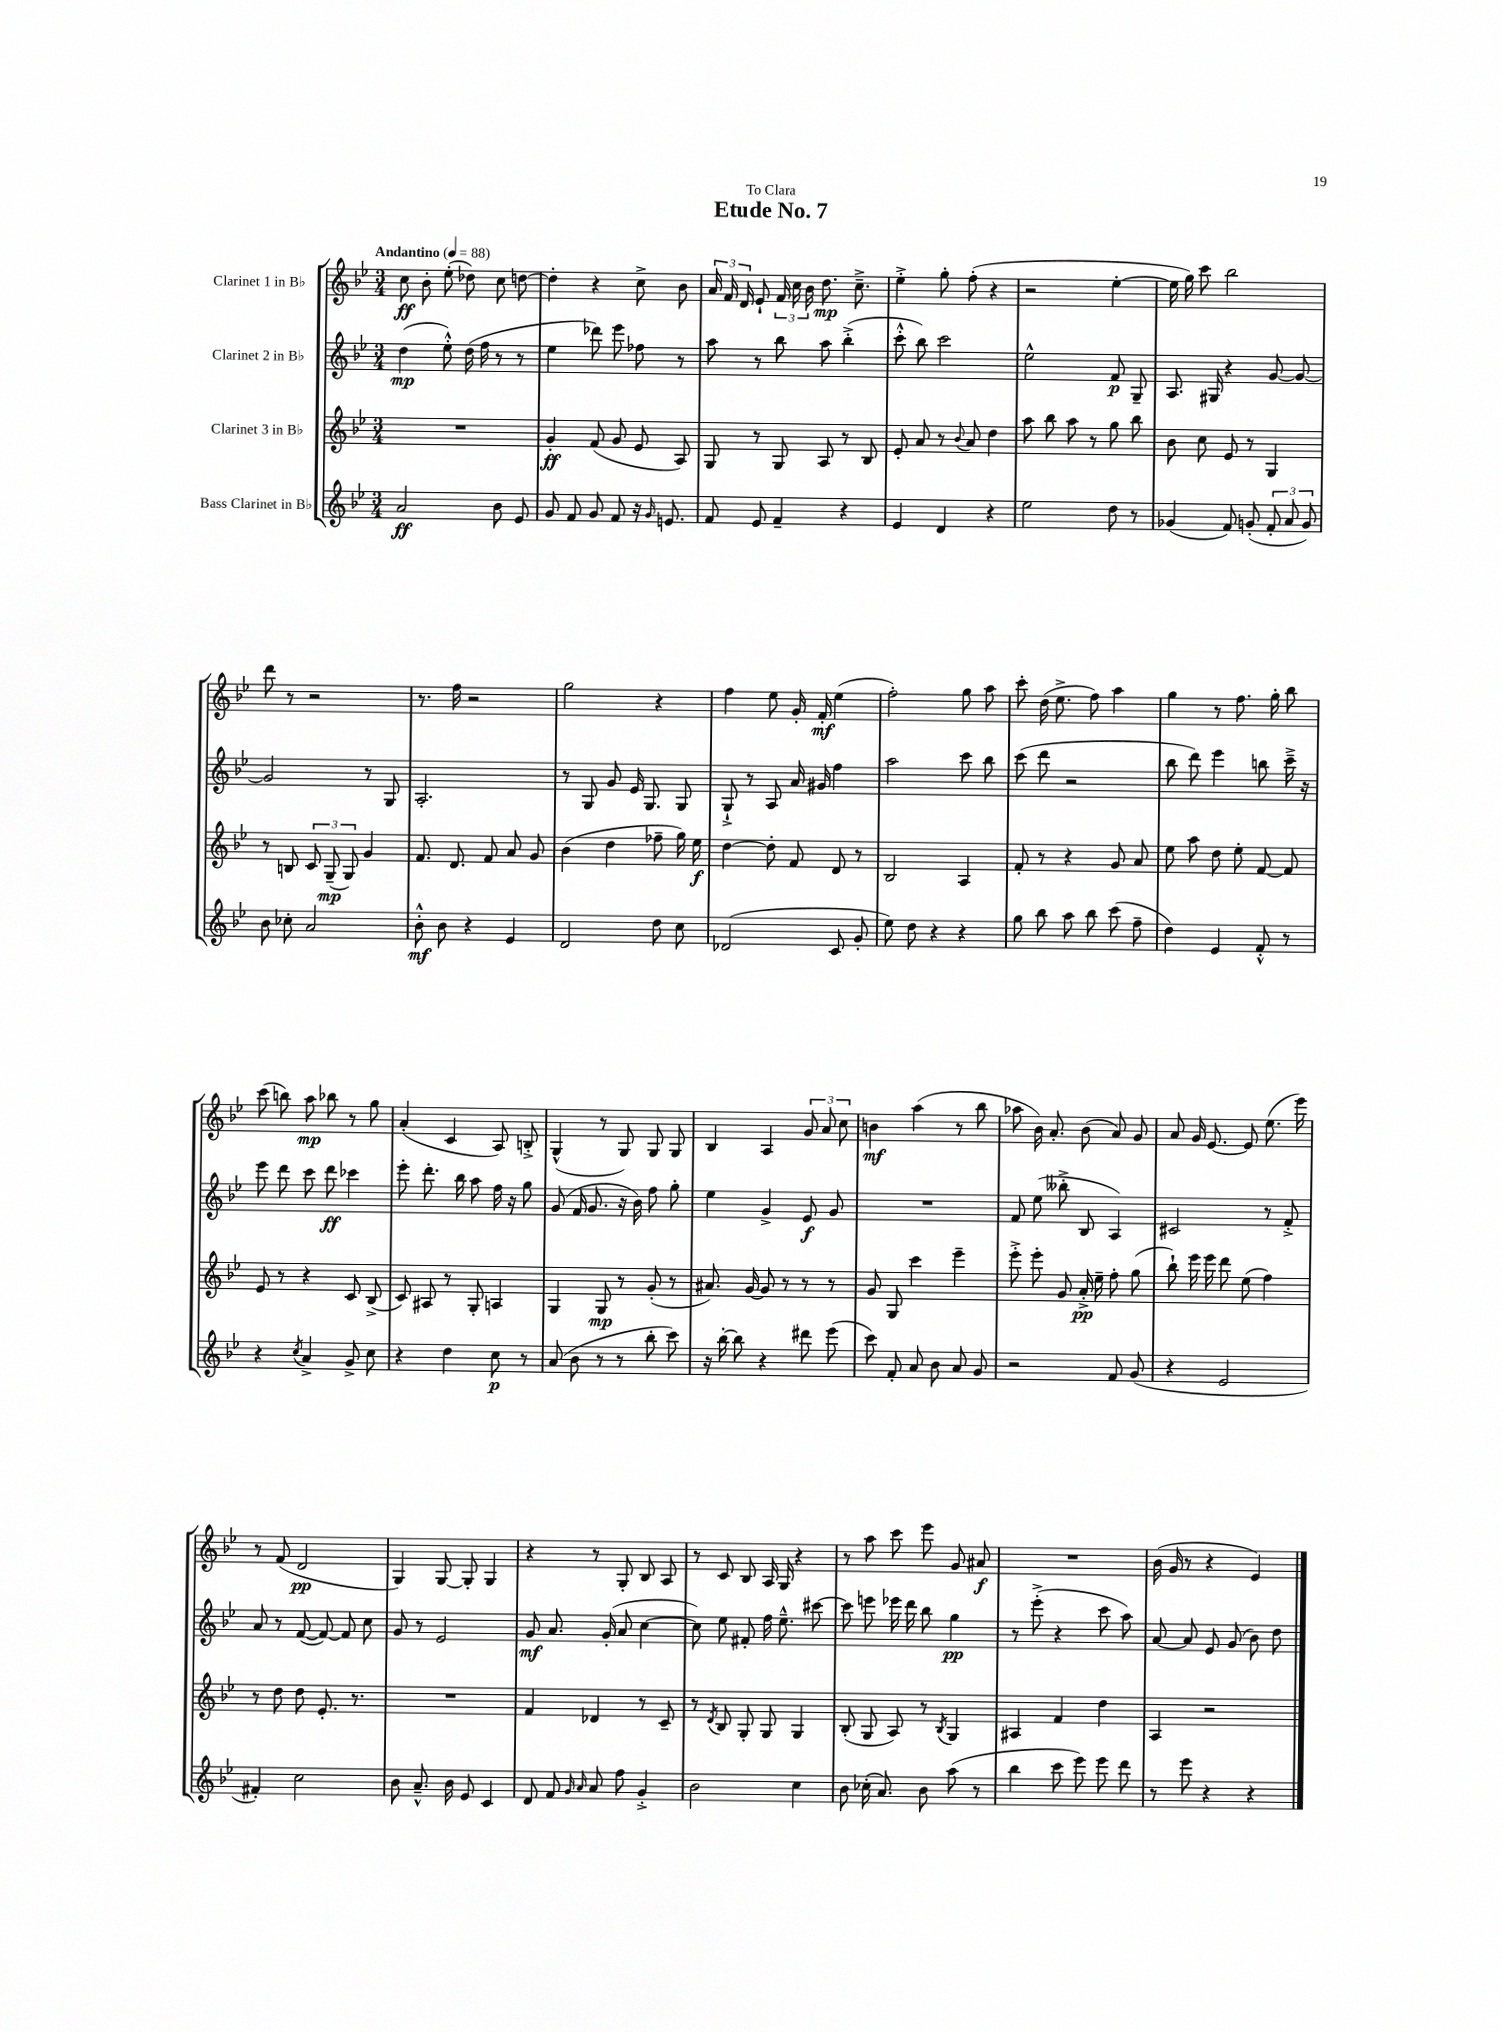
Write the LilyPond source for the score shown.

\header { title = "Etude No. 7" dedication = "To Clara" }
<<
\new StaffGroup <<
\new Staff = "s0" \with { instrumentName = "Clarinet 1 in Bb" } {
    \clef treble \key bes \major \numericTimeSignature \time 3/4 \tempo "Andantino" 4 = 88
    \autoBeamOff c''8\ff bes'8-. ees''8-.( des''8) c''8 d''8~ |
    d''4-. r4 c''8-> bes'8 |
    \tuplet 3/2 { a'16 f'16 d'16 } ees'8-! \tuplet 3/2 { f'16 c''16 bes'16 } d''8.\mp c''8.---> |
    ees''4-.-> g''8-. f''8-.( r4 |
    r2 ees''4~-. |
    ees''16 g''16) c'''8 bes''2 |
    d'''8 r8 r2 |
    r8. f''16 r2 |
    g''2 r4 |
    f''4 ees''8 g'16-. f'16-.\mf ees''4( |
    f''2-.) g''8 a''8 |
    c'''8-. d''16( ees''8.-> f''8) a''4 |
    g''4 r8 f''8. g''16-. bes''8 |
    c'''8( b''8) a''8\mp bes''8 r8 g''8 |
    a'4-.( c'4 a8) b8-.-> |
    g4-^( r8 g8) g8 g8 |
    bes4 a4 \tuplet 3/2 { g'8 a'8 c''8 } |
    b'4\mf a''4( r8 bes''8 |
    aes''8 bes'16) a'8.-. bes'8( a'8) g'8 |
    a'8 g'16 ees'8.~ ees'8 ees''8.( ees'''16) |
    r8 f'8( d'2\pp |
    g4) g8~ g8-. g4 |
    r4 r8 g8-. bes8 a8 |
    r8 c'8 bes8 a16 g16 r4 |
    r8 a''8 c'''8 ees'''8 g'8 ais'8\f |
    R2. |
    bes'16( g'16 r8 r4 ees'4) \bar "|." |
}
\new Staff = "s1" \with { instrumentName = "Clarinet 2 in Bb" } {
    \clef treble \key bes \major \numericTimeSignature \time 3/4
    \autoBeamOff d''4\mp( ees''8-.-^) d''16( f''16 r8 r8 |
    ees''4 des'''8) ees'''8 fes''8 r8 |
    a''8 r8 bes''8 a''8 bes''4-.->( |
    c'''8-.-^ bes''8) c'''2 |
    ees''2-^ f'8\p g8-- |
    a8. gis16 r4 g'8~ g'8~ |
    g'2 r8 g8 |
    a2.-. |
    r8 g8 g'8 ees'16 g8. g8 |
    g8-!-> r8 a8 a'16 gis'16 f''4 |
    a''2 c'''8 bes''8 |
    c'''8( d'''8 r2 |
    bes''8 d'''8) ees'''4 b''8 c'''16---> r16 |
    ees'''8 d'''8 c'''8 d'''8\ff ces'''4 |
    ees'''8-. d'''8.-. bes''16 a''8 f''16 r16 g''8 |
    g'8( f'16 g'8. r16 bes'16) f''8 g''8-. |
    ees''4 g'4-> ees'8\f g'8 |
    R2. |
    f'8 ees''8( beses''8-.-> bes8 a4) |
    cis'2 r8 f'8-.-> |
    a'8 r8 f'8~( f'8~) f'8 c''8 |
    g'8 r8 ees'2 |
    g'8\mf a'8. g'16-.( a'8 c''4~ |
    c''8) ees''8 fis'8-. f''16 ees''8.---^ cis'''8~ |
    cis'''8 e'''8 ees'''16 d'''16 bes''8 g''4\pp |
    r8 ees'''8-.->( r4 c'''8 a''8) |
    a'8~ a'8 ees'8 g'8( bes'8) d''8 \bar "|." |
}
\new Staff = "s2" \with { instrumentName = "Clarinet 3 in Bb" } {
    \clef treble \key bes \major \numericTimeSignature \time 3/4
    \autoBeamOff R2. |
    g'4-.\ff f'8( g'8 ees'8 a8) |
    g8 r8 g8 a8 r8 bes8 |
    ees'8-. a'8 r8 \appoggiatura { bes'8 } a'8 d''4 |
    a''8 bes''8 a''8 r8 g''8 bes''8 |
    bes'8 c''8 ees'8 r8 g4 |
    r8 b8 \tuplet 3/2 { c'8 g8--\mp( g8) } g'4 |
    f'8. d'8. f'8 a'8 g'8 |
    bes'4( d''4 fes''8-- g''16) ees''16\f |
    d''4~ d''8-. f'8 d'8 r8 |
    bes2 a4 |
    f'8-. r8 r4 g'8 a'8 |
    ees''8 a''8 d''8 ees''8-. f'8~ f'8 |
    ees'8 r8 r4 c'8 bes8->( |
    c'8) ais8 r8 g8-. a4 |
    g4 g8\mp r8 g'8-.( r8 |
    ais'8.) g'16~ g'8 r8 r8 r8 |
    g'8 g8 c'''4 ees'''4-- |
    ees'''8-.-> ees'''8-. g'8 a'16-.->\pp ees''16-- f''8-. g''8( |
    bes''8-!) ees'''16 ees'''16 d'''8 ees''8( f''4) |
    r8 d''8 d''8 ees'8.-. r8. |
    R2. |
    f'4 des'4 r8 c'8-- |
    r8 \acciaccatura { d'8 } bes8 g8-. g8 g4 |
    bes8-.( g8 a8) r8 \acciaccatura { bes8 } g4 |
    ais4 f'4 d''4 |
    a4 r2 \bar "|." |
}
\new Staff = "s3" \with { instrumentName = "Bass Clarinet in Bb" } {
    \clef treble \key bes \major \numericTimeSignature \time 3/4
    \autoBeamOff a'2\ff bes'8 ees'8 |
    g'8 f'8 g'8 f'8 r16 \grace { g'16 } e'8. |
    f'8 ees'8 f'4-- r4 |
    ees'4 d'4 r4 |
    ees''2 d''8 r8 |
    ges'4( f'8) g'8-.( \tuplet 3/2 { f'8-. a'8 g'8) } |
    bes'8 ces''8-. a'2 |
    bes'8-.-^\mf bes'8 r4 ees'4 |
    d'2 d''8 c''8 |
    des'2( c'8 g'8-. |
    ees''8) d''8 r4 r4 |
    g''8 bes''8 a''8 bes''8 c'''8( f''8-- |
    d''4) ees'4 f'8-.-^ r8 |
    r4 \acciaccatura { c''8 } a'4-> g'8-> c''8 |
    r4 d''4 c''8\p r8 |
    a'8( bes'8 r8 r8 bes''8-. c'''8) |
    r16 bes''16~-. bes''8 r4 dis'''8 ees'''8( |
    c'''8) f'8-. a'8 bes'8 a'8 g'8 |
    r2 f'8 g'8( |
    r4 ees'2 |
    fis'4-.) c''2 |
    bes'8 a'8.---^ bes'16 ees'8 c'4 |
    d'8 f'8 \grace { g'16 a'16 } a'8 f''8 g'4-.-> |
    bes'2 c''4 |
    bes'8 ces''16-.( a'8.) bes'8 a''8( r8 |
    bes''4 c'''8 ees'''8) ees'''8 d'''8 |
    r8 ees'''8 r4 r4 \bar "|." |
}
>>
>>
\layout { \context { \Score \remove "Bar_number_engraver" } }
